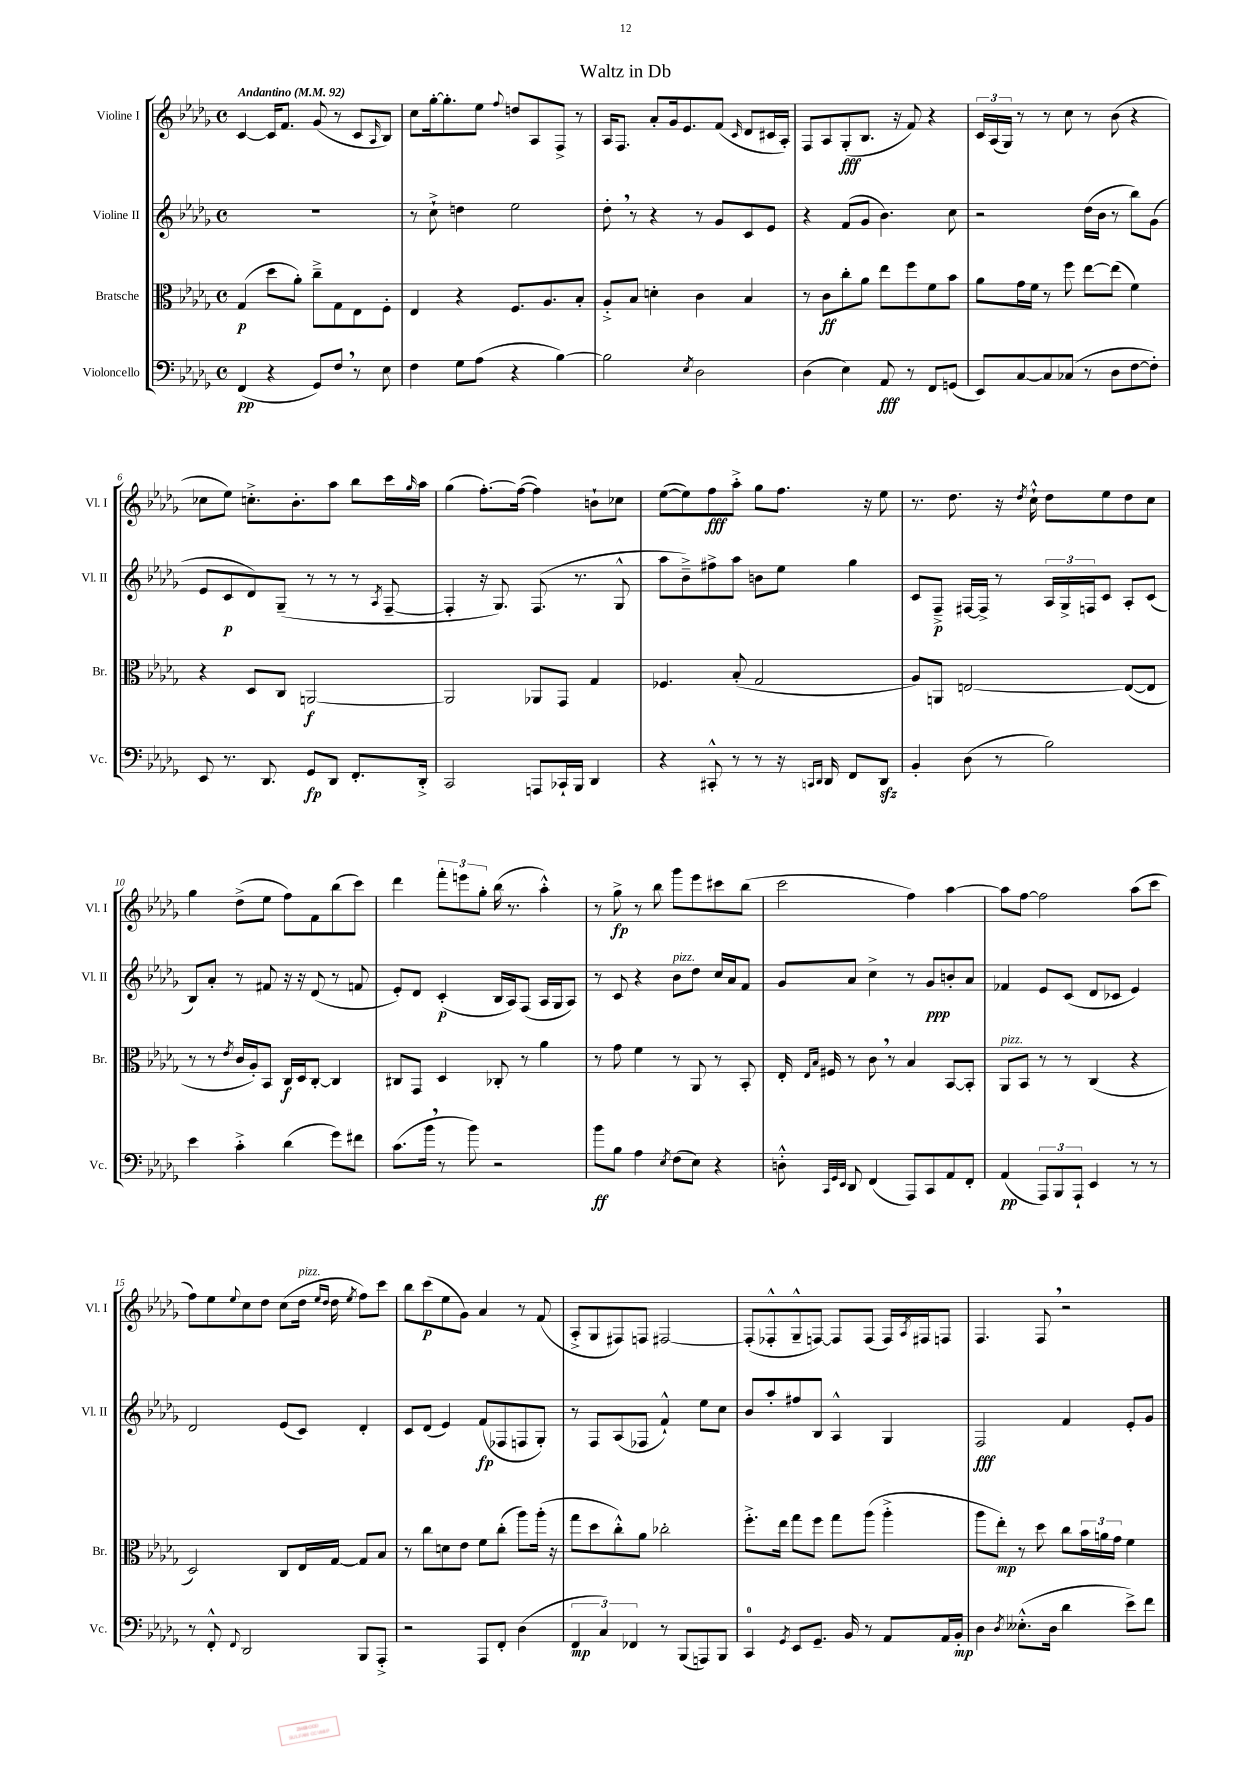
\header { title = "Waltz in Db" }
<<
\new StaffGroup <<
\new Staff = "s0" \with { instrumentName = "Violine I" shortInstrumentName = "Vl. I" } {
    \clef treble \key des \major \defaultTimeSignature \time 4/4 \tempo "Andantino" 4 = 92
    c'4~ c'16 f'8. ges'8( r8 c'8 \grace { aes16 } bes8) |
    c''8 ges''16~-. ges''8.-. ees''8 \appoggiatura { f''8 } d''8 aes8 f8-> r8 |
    aes16 f8. aes'8-. ges'16 ees'8. f'8( \grace { c'16 } des'8 cis'16 aes16-.) |
    f8 aes8 ges8-.\fff( bes8. r16 f'8) r4 |
    \tuplet 3/2 { c'16 aes16( ges16) } r8 r8 c''8 r8 bes'8( r4 |
    ces''8 ees''8) c''8.-.-> bes'8.-. aes''8 bes''8 c'''16 \grace { ges''16 } aes''16 |
    ges''4( f''8.~-.) f''16~( f''4) b'8-! ces''8 |
    ees''8~( ees''8) f''8\fff aes''8-.-> ges''8 f''8. r16 ees''8 |
    r8. des''8. r16 \acciaccatura { des''8 } c''16-!-^ des''8 ees''8 des''8 c''8 |
    ges''4 des''8->( ees''8 f''8) f'8 bes''8( c'''8) |
    des'''4 \tuplet 3/2 { f'''8-. e'''8 ges''8-. } bes''16( r8. aes''4-.-^) |
    r8 ges''8->\fp r8 bes''8 ges'''8 ees'''8 cis'''8 bes''8( |
    c'''2 f''4) aes''4~ |
    aes''8 f''8~ f''2 aes''8( c'''8 |
    f''8) ees''8 \appoggiatura { ees''8 } c''8 des''8 c''8( des''16^\markup { \italic "pizz." } \grace { ees''16 des''16 } des''16 \acciaccatura { ees''8 } f''8) c'''8 |
    bes''8 c'''8\p( ees''8 ges'8) aes'4 r8 f'8( |
    aes8-.-> ges8 fis8) f8 fis2~ |
    fis8-.( fes8-.-^ ges8---^ f8~) f8 f8( f16) \acciaccatura { aes8 } fis16 f8 |
    f4. f8 \breathe r2 \bar "|." |
}
\new Staff = "s1" \with { instrumentName = "Violine II" shortInstrumentName = "Vl. II" } {
    \clef treble \key des \major \defaultTimeSignature \time 4/4
    R1 |
    r8 c''8-!-> d''4 ees''2 |
    des''8-. \breathe r8 r4 r8 ges'8 c'8 ees'8 |
    r4 f'8( ges'8 bes'4.) c''8 |
    r2 des''16( bes'16 r8 bes''8) ges'8( |
    ees'8 c'8\p des'8) ges8--( r8 r8 r8 \acciaccatura { aes8 } f8~-- |
    f4-. r16 ges8.) f8.( r8. ges8-^ |
    aes''8 bes'8--->) fis''8-> aes''8 b'8 ees''8 ges''4 |
    c'8 f8--->\p fis16~ fis16-> r8 \tuplet 3/2 { aes16 ges16-> f16 } c'8 aes8-. c'8( |
    bes8) aes'8-. r8 fis'8 r16 r16 des'8( r8 f'8 |
    ees'8-.) des'8 c'4-.\p( bes16 aes16) f8( aes16 ges16 aes8) |
    r8 c'8 r4 bes'8^\markup { \italic "pizz." } des''8 c''16 aes'16 f'8 |
    ges'8 aes'8 c''4-> r8 ges'8\ppp b'8-. aes'8 |
    fes'4 ees'8 c'8( des'8 ces'8 ees'4) |
    des'2 ees'8( c'8) des'4-. |
    c'8 des'8( ees'4) f'8\fp( fes8 f8 ges8-.) |
    r8 f8 aes8( fes8 f'4-!-^) ees''8 c''8 |
    bes'8 aes''8-. fis''8 bes8 aes4-^ ges4 |
    f2\fff f'4 ees'8-. ges'8 \bar "|." |
}
\new Staff = "s2" \with { instrumentName = "Bratsche" shortInstrumentName = "Br." } {
    \clef alto \key des \major \defaultTimeSignature \time 4/4
    ges4\p( des''8 aes'8-.) c''8---> ges8 ees8 f8-. |
    ees4 r4 f8. aes8. bes8-. |
    aes8-.-> bes8 d'4-. c'4 bes4 |
    r8 c'8\ff c''8-. aes'8 ees''8 f''8 f'8 bes'8 |
    aes'8 ges'16 f'16 r8 f''8 ees''8~ ees''8( f'4) |
    r4 des8 c8 a,2~\f |
    a,2 aes,8 ges,8 ges4 |
    fes4. bes8-.( ges2 |
    aes8) a,8 e2~ e8~( e8 |
    r8 r8 \acciaccatura { ees'8 } c'16 aes16-.) bes,8 c16\f des16 c8~-. c4 |
    cis8 ges,8 des4 ces8-. r8 aes'4 |
    r8 ges'8 f'4 r8 aes,8 r8 bes,8-. |
    ees16-. \grace { ees16 bes16 } fis16 r8 c'8 \breathe r8 bes4 bes,8~ bes,8-. |
    aes,8^\markup { \italic "pizz." } bes,8 r8 r8 c4( r4 |
    des2) c8 ees16 ges16~ ges8 bes8 |
    r8 c''8 d'8 ees'8 f'8 c''8-.( aes''8) aes''16-.( r16 |
    ges''8 des''8 c''8-.-^) aes'8 ces''2-. |
    f''8.-.-> ees''16 ges''8 f''8 ges''8 aes''8( aes''4-.-> |
    aes''8 ees''8-.\mp) r8 des''8 c''8 \tuplet 3/2 { bes'16 a'16 ges'16 } f'4 \bar "|." |
}
\new Staff = "s3" \with { instrumentName = "Violoncello" shortInstrumentName = "Vc." } {
    \clef bass \key des \major \defaultTimeSignature \time 4/4
    f,4\pp( r4 ges,8) f8 \breathe r8 ees8 |
    f4 ges8 aes8( r4 bes4~) |
    bes2 \acciaccatura { ees8 } des2 |
    des4( ees4) aes,8\fff r8 f,8 g,8( |
    ees,8) c8~ c8 ces8( r8 des8 f8~ f8-.) |
    ees,8 r8. des,8. ges,8\fp des,8 f,8.-. des,16-.-> |
    c,2 a,,8 ces,16-! bes,,16 des,4 |
    r4 cis,8-.-^ r8 r8 r16 \grace { c,16 des,16 } des,16 f,8 des,8\sfz |
    bes,4-. des8( r8 bes2) |
    ees'4 c'4-.-> des'4( ges'8) fis'8 |
    c'8.( bes'16 \breathe r8 bes'8) r2 |
    bes'8\ff bes8 aes4 \acciaccatura { ees8 } f8( ees8) r4 |
    d8-.-^ \grace { c,32 ges,32 ees,32 } des,8 f,4( aes,,8) c,8 aes,8 f,8-. |
    aes,4\pp( \tuplet 3/2 { aes,,8) bes,,8 aes,,8-! } ees,4 r8 r8 |
    r8 f,8-.-^ \appoggiatura { f,8 } des,2 bes,,8 aes,,8-.-> |
    r2 aes,,8 f,8-. des4( |
    \tuplet 3/2 { f,4\mp c4) fes,4 } r8 bes,,8( a,,8) bes,,8 |
    c,4-0 \acciaccatura { ges,8 } ees,8 ges,8.-- bes,16 r8 aes,8 aes,16 bes,16-.\mp |
    des4 \acciaccatura { des8 } eeses8.-.-^( des16 des'4 ees'8->) f'8 \bar "|." |
}
>>
>>
